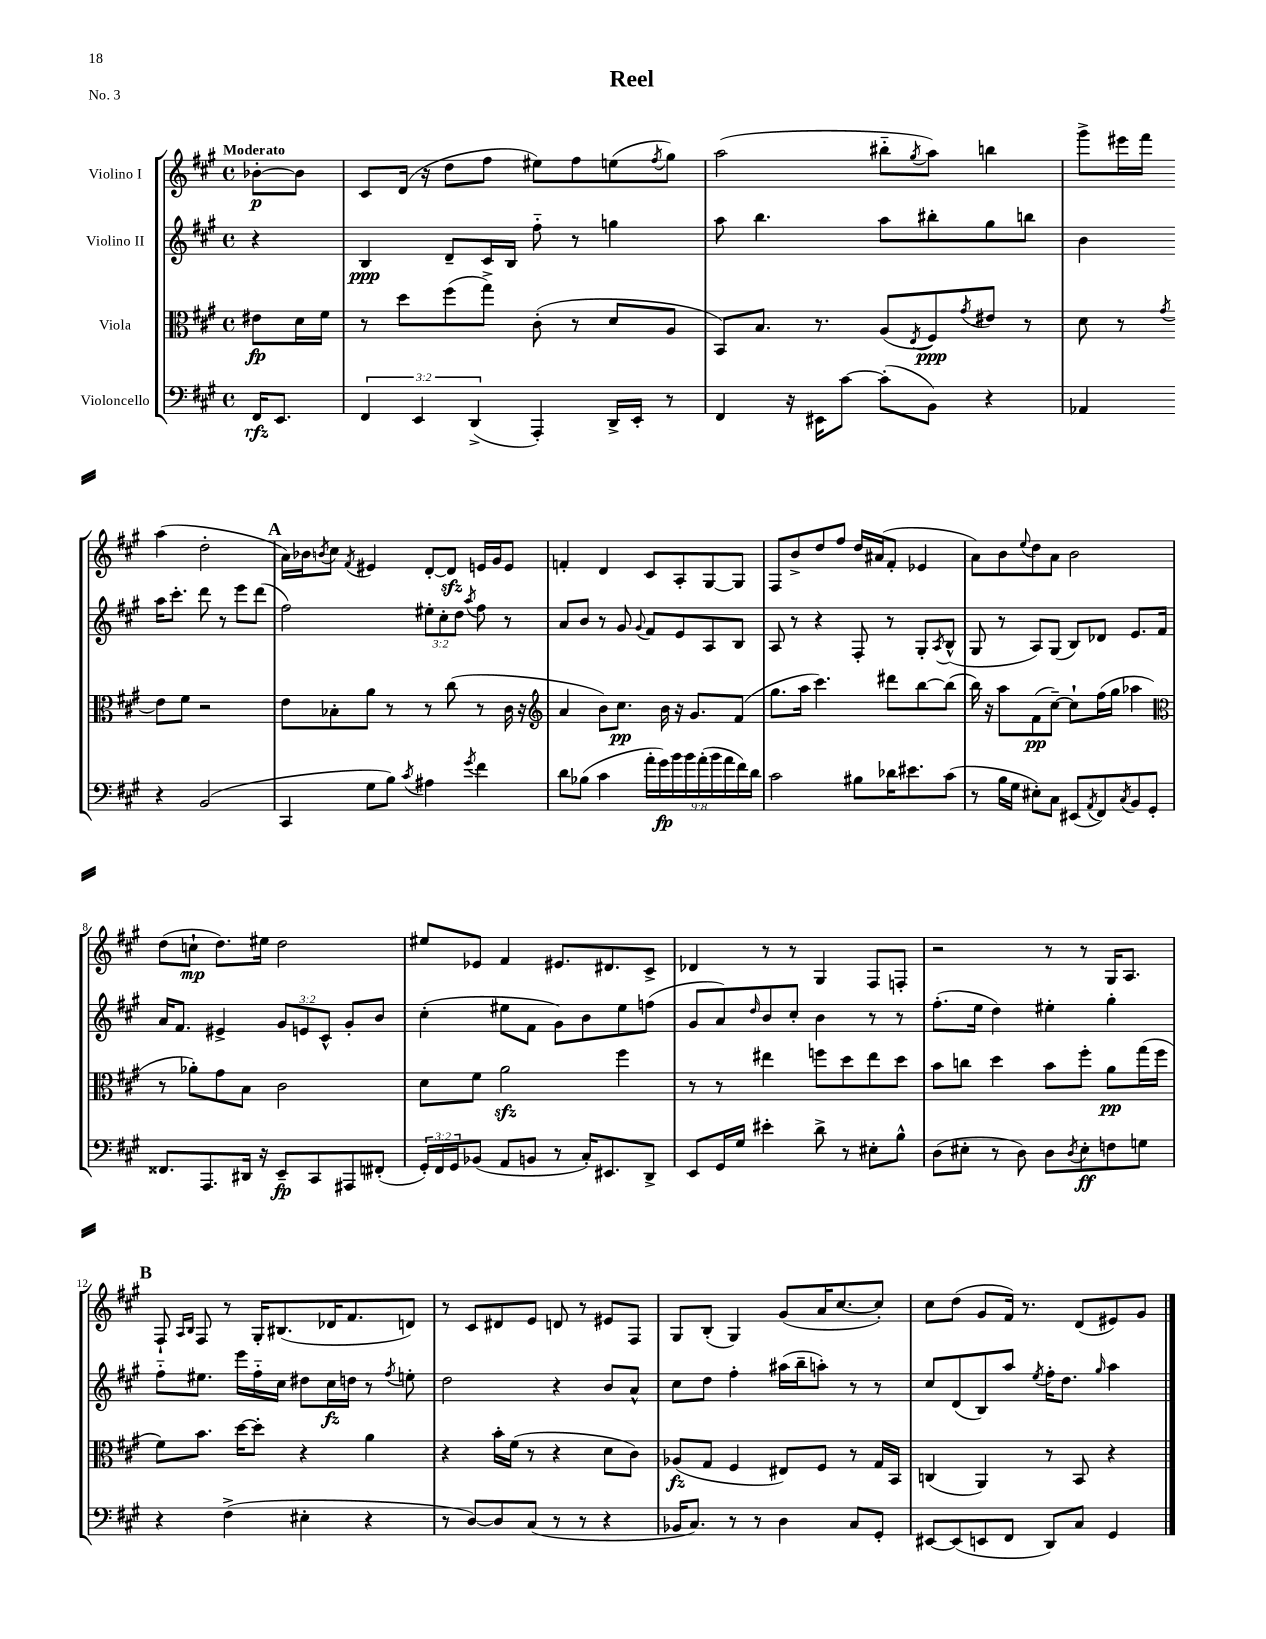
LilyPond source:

\header { title = "Reel" piece = "No. 3" }
<<
\new StaffGroup <<
\new Staff = "s0" \with { instrumentName = "Violino I" } {
    \clef treble \key a \major \defaultTimeSignature \time 4/4 \partial 4 \tempo "Moderato"
    bes'8~-.\p bes'8 |
    cis'8 d'16( r16 d''8 fis''8 eis''8) fis''8 e''8( \acciaccatura { fis''8 } gis''8) |
    a''2( bis''8-_ \acciaccatura { gis''8 } a''8) b''4 |
    gis'''8-> eis'''16 fis'''16 a''4( d''2-. |
    \mark \markup { \bold "A" } a'16) bes'16 \acciaccatura { b'8 } cis''8 \acciaccatura { fis'8 } eis'4 d'8~-. d'8\sfz e'16 gis'16 e'8 |
    f'4-. d'4 cis'8 a8-. gis8~ gis8 |
    fis8 b'8-> d''8 fis''8 d''16 ais'16( fis'8-. ees'4 |
    a'8) b'8 \appoggiatura { e''8 } d''8 a'8 b'2 |
    d''8( c''8-!\mp d''8.) eis''16 d''2 |
    eis''8 ees'8 fis'4 eis'8. dis'8. cis'8-> |
    des'4 r8 r8 gis4 fis8 f8-. |
    r2 r8 r8 gis16 a8. |
    \mark \markup { \bold "B" } fis8-! \grace { a16 b16 } fis8 r8 gis16-. bis8.( des'16 fis'8. d'8) |
    r8 cis'8 dis'8 e'8 d'8 r8 eis'8 fis8 |
    gis8 b8-.( gis4) gis'8( a'16 cis''8.~ cis''8-.) |
    cis''8 d''8( gis'8 fis'16) r8. d'8( eis'8) gis'8 \bar "|." |
}
\new Staff = "s1" \with { instrumentName = "Violino II" } {
    \clef treble \key a \major \defaultTimeSignature \time 4/4 \override Staff.TupletNumber.text = #tuplet-number::calc-fraction-text \partial 4
    r4 |
    b4\ppp d'8-- cis'16 b16 fis''8-_ r8 g''4 |
    a''8 b''4. a''8 bis''8-. gis''8 b''8 |
    b'4 a''16 cis'''8.-. d'''8 r8 e'''8 d'''8( |
    \mark \markup { \bold "A" } fis''2) \tuplet 3/2 { eis''8-. cis''8-. d''8 } \acciaccatura { a''8 } fis''8 r8 |
    a'8 b'8 r8 gis'8 \appoggiatura { gis'8 } fis'8 e'8 a8 b8 |
    a8 r8 r4 fis8-. r8 gis8-. \acciaccatura { a8 } b8-^( |
    gis8 r8 a8) gis8( b8) des'8 e'8. fis'16 |
    a'16 fis'8. eis'4-> \tuplet 3/2 { gis'8 e'8 cis'8-^ } gis'8-. b'8 |
    cis''4-.( eis''8 fis'8 gis'8) b'8 eis''8 f''8( |
    gis'8 a'8) \grace { d''16 } b'8 cis''8-. b'4 r8 r8 |
    fis''8.-.( e''16 d''4) eis''4-. gis''4-. |
    \mark \markup { \bold "B" } fis''8-_ eis''8. e'''16 fis''16-_ cis''16 dis''8 cis''16\fz d''16 r8 \acciaccatura { fis''8 } e''8-. |
    d''2 r4 b'8 a'8-^ |
    cis''8 d''8 fis''4-. ais''16( b''16-- a''8-.) r8 r8 |
    cis''8 d'8( b8) a''8 \acciaccatura { e''8 } fis''16-. d''8. \grace { gis''16 } a''4 \bar "|." |
}
\new Staff = "s2" \with { instrumentName = "Viola" } {
    \clef alto \key a \major \defaultTimeSignature \time 4/4 \partial 4
    eis'8\fp d'16 fis'16 |
    r8 d''8 fis''8( gis''8->) cis'8-.( r8 d'8 a8 |
    b,8) b8. r8. a8( \acciaccatura { e8 } fis8\ppp) \acciaccatura { gis'8 } eis'8 r8 |
    d'8 r8 \acciaccatura { gis'8 } e'8 fis'8 r2 |
    \mark \markup { \bold "A" } e'8 bes8-. a'8 r8 r8 cis''8( r8 cis'16 r16 |
    \clef treble a'4 b'8) cis''8.\pp b'16 r16 gis'8. fis'8( |
    gis''8. a''16 cis'''4.) dis'''8 b''8~ b''8( |
    b''16) r16 a''8 fis'8\pp( cis''8~--) cis''8-! fis''16( gis''16 aes''4 |
    \clef alto r8 aes'8-.) gis'8 b8 cis'2 |
    d'8 fis'8 a'2\sfz fis''4 |
    r8 r8 eis''4 f''8 d''8 eis''8 d''8 |
    b'8 c''8 d''4 b'8 fis''8-. a'8\pp gis''16( fis''16 |
    \mark \markup { \bold "B" } fis'8) b'8. d''16~ d''8-. r4 a'4 |
    r4 b'16-. fis'16( r8 r4 d'8 cis'8) |
    aes8\fz( gis8 fis4 eis8) fis8 r8 gis16 b,16 |
    c4( a,4) r8 b,8 r4 \bar "|." |
}
\new Staff = "s3" \with { instrumentName = "Violoncello" } {
    \clef bass \key a \major \defaultTimeSignature \time 4/4 \override Staff.TupletNumber.text = #tuplet-number::calc-fraction-text \partial 4
    fis,16\rfz e,8. |
    \tuplet 3/2 { fis,4 e,4 d,4->( } a,,4-.) d,16-> e,16-. r8 |
    fis,4 r16 eis,16 cis'8~ cis'8-.( b,8) r4 |
    aes,4 r4 b,2( |
    \mark \markup { \bold "A" } cis,4 gis8 b8) \acciaccatura { cis'8 } ais4 \acciaccatura { gis'8 } fis'4 |
    d'8 bes8( cis'4 \tuplet 9/8 { a'16-. gis'16\fp) b'16 b'16 a'16-.( b'16 a'16 fis'16) d'16 } |
    cis'2 bis8 des'16 eis'8. cis'8( |
    r8 b16 gis16 eis8-.) cis8 eis,8( \acciaccatura { a,8 } fis,8) \acciaccatura { cis8 } b,8 gis,8-. |
    fisis,8. a,,8. dis,16 r16 e,8--\fp cis,8 ais,,8 fis,8-.( |
    \tuplet 3/2 { gis,16-.) fis,16 gis,16 } bes,8( a,8 b,8 r8 cis16-.) eis,8. d,8-> |
    e,8 gis,16 gis16 eis'4-. d'8-> r8 eis8-. b8-^ |
    d8( eis8-. r8 d8) d8 \acciaccatura { d8 } eis8-.\ff f8 g8 |
    \mark \markup { \bold "B" } r4 fis4->( eis4-. r4 |
    r8 d8~) d8 cis8( r8 r8 r4 |
    bes,16 cis8.) r8 r8 d4 cis8 gis,8-. |
    eis,8~ eis,8( e,8 fis,8 d,8) cis8 gis,4 \bar "|." |
}
>>
>>
